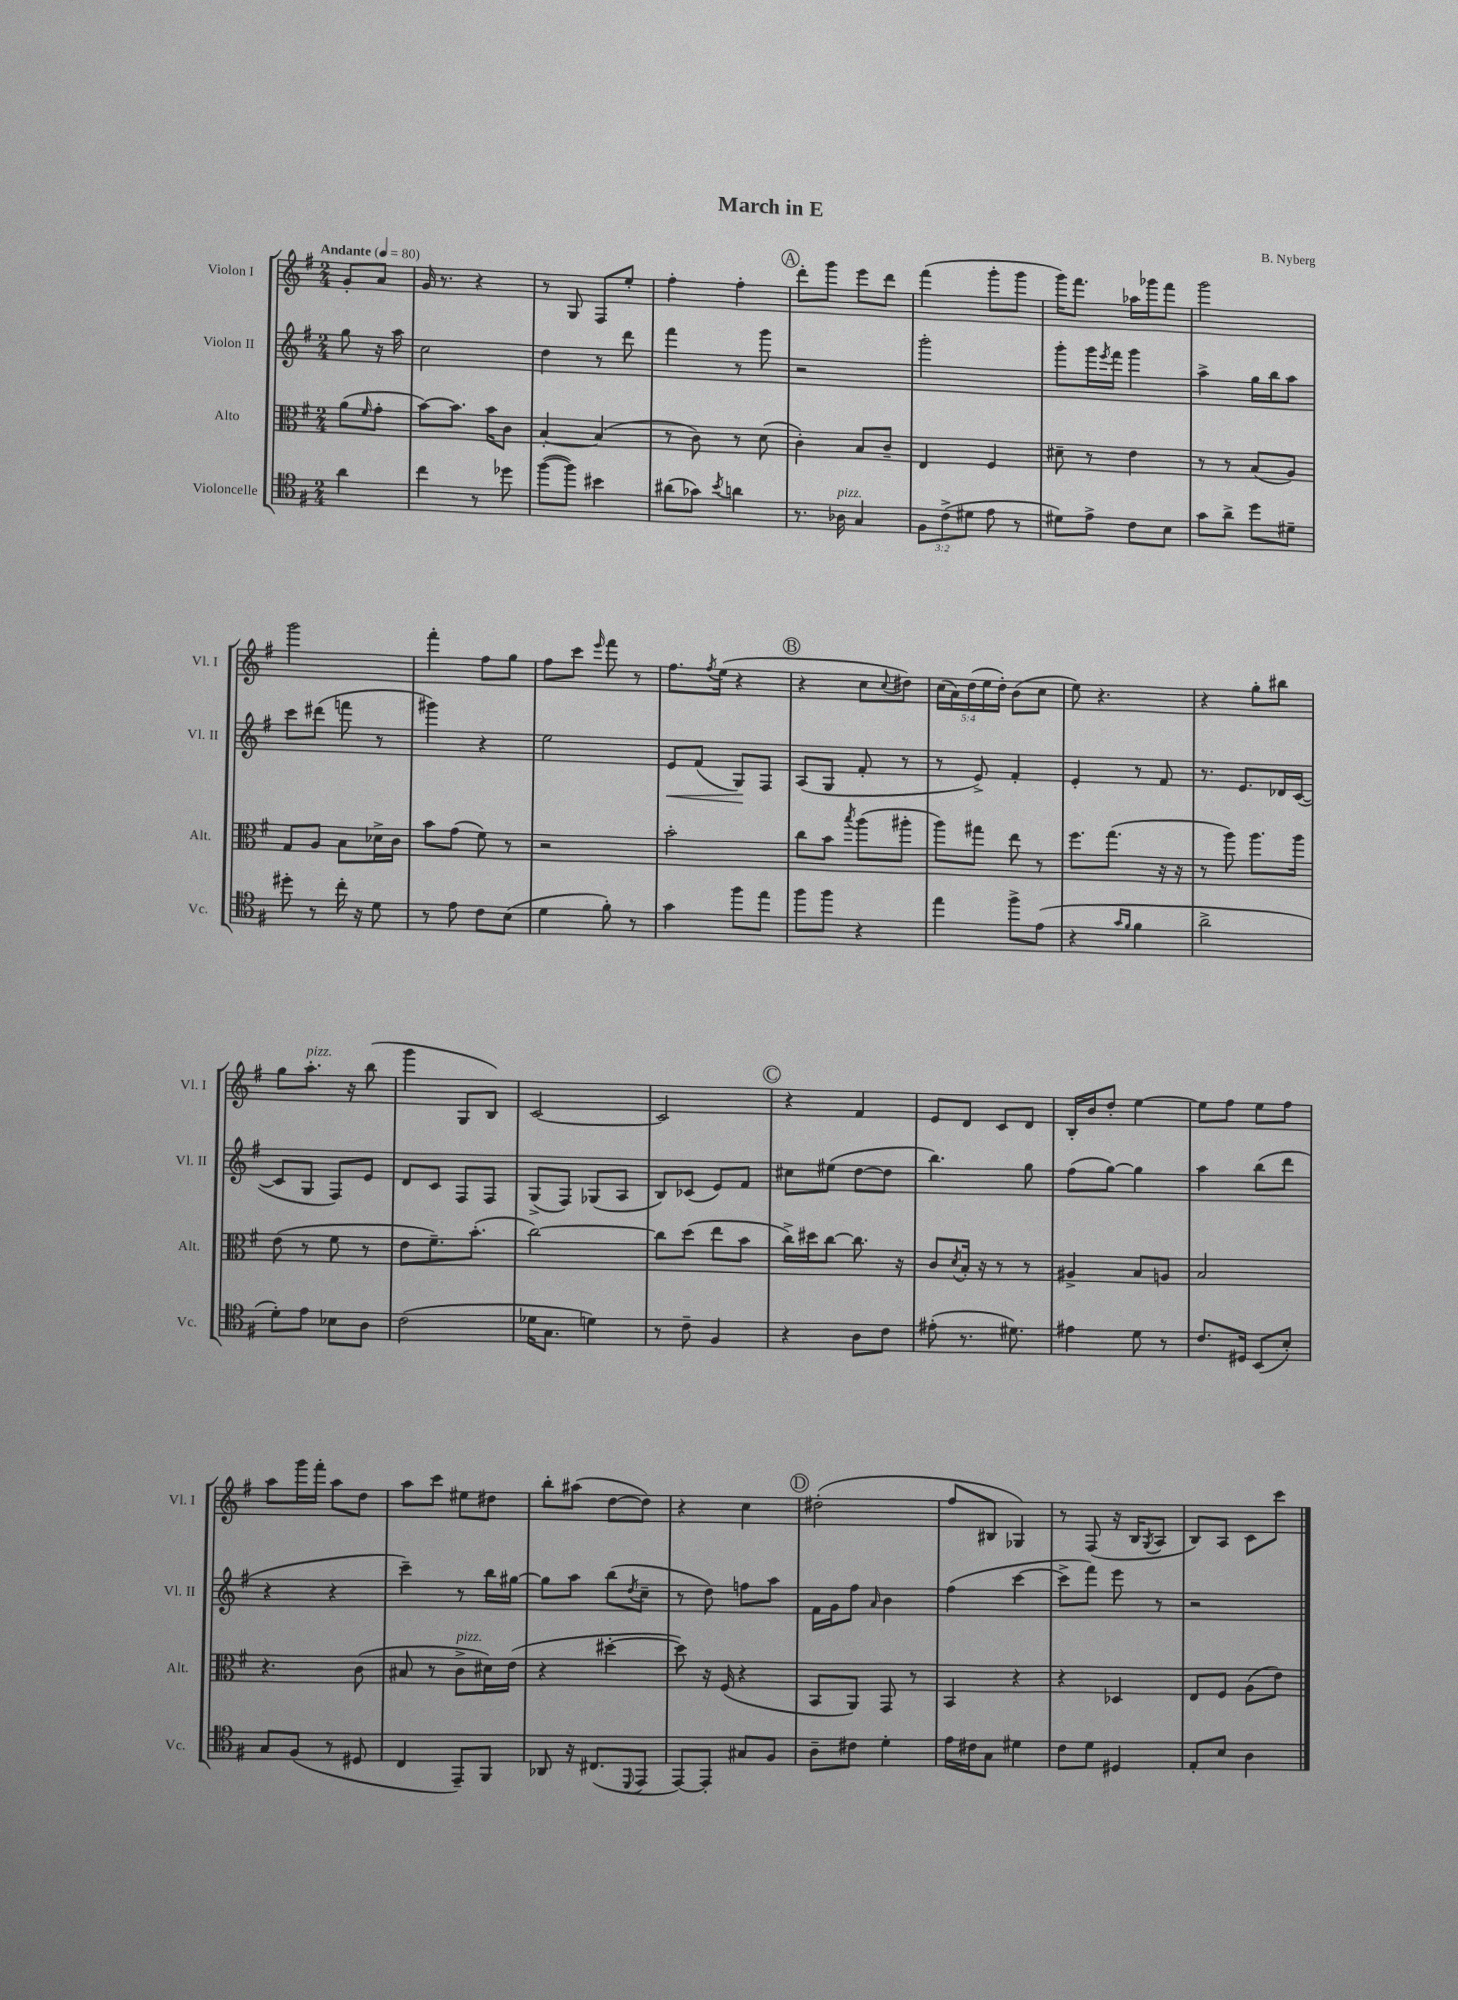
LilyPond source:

\header { title = "March in E" composer = "B. Nyberg" }
<<
\new StaffGroup <<
\new Staff = "s0" \with { instrumentName = "Violon I" shortInstrumentName = "Vl. I" } {
    \clef treble \key g \major \numericTimeSignature \time 2/4 \override Staff.TupletNumber.text = #tuplet-number::calc-fraction-text \partial 4 \tempo "Andante" 4 = 80
    g'8-. a'8 |
    g'16 r8. r4 |
    r8 g8 fis8 e''8-. |
    fis''4-. fis''4-. |
    \mark \markup { \circle "A" } d'''8-. g'''8 e'''8 d'''8 |
    fis'''4( g'''8-. g'''8 |
    g'''16) fis'''8. aes''16 ges'''16 fis'''8 |
    g'''2 |
    g'''2 |
    fis'''4-. fis''8 g''8 |
    fis''8 c'''8 \grace { e'''16 } fis'''8 r8 |
    fis''8. \acciaccatura { fis''8 } e''16( r4 |
    \mark \markup { \circle "B" } r4 c''8 \appoggiatura { c''8 } dis''8) |
    \tuplet 5/4 { c''16( a'16) d''16( e''16 d''16-.) } b'8( c''8 |
    e''8) r4. |
    r4 g''8-. bis''8 |
    g''8 a''8.-.^\markup { \italic "pizz." } r16 b''8( |
    g'''4 g8 b8) |
    c'2~ |
    c'2 |
    \mark \markup { \circle "C" } r4 fis'4 |
    e'8 d'8 c'8 d'8 |
    b16-. b'16 d''8-. e''4~ |
    e''8 fis''8 e''8 fis''8 |
    a''8 g'''16 fis'''16-. a''8 d''8 |
    a''8 c'''8 eis''8 dis''8 |
    b''8-. ais''8( d''8~ d''8) |
    r4 c''4 |
    \mark \markup { \circle "D" } dis''2-.( |
    fis''8 bis8 ges4) |
    r8 fis8( r16 b16 \acciaccatura { g8 } a8 |
    b8) a8 c'8 c'''8 \bar "|." |
}
\new Staff = "s1" \with { instrumentName = "Violon II" shortInstrumentName = "Vl. II" } {
    \clef treble \key g \major \numericTimeSignature \time 2/4 \partial 4
    g''8 r16 a''16 |
    c''2 |
    d''4 r8 d'''8 |
    fis'''4 r8 g'''8 |
    \mark \markup { \circle "A" } r2 |
    g'''2-. |
    g'''8-. g'''16 \acciaccatura { e'''8 } fis'''16 g'''4 |
    a''4-> g''16 b''16 a''8 |
    c'''8 dis'''8( f'''8 r8 |
    gis'''4) r4 |
    e''2 |
    e'8\< fis'8( g8\!) fis8 |
    \mark \markup { \circle "B" } a8( g8 fis'8-. r8 |
    r8 e'8->) fis'4-. |
    e'4-. r8 fis'8 |
    r8. e'8. des'16 c'16~( |
    c'8 g8 fis8) e'8 |
    d'8 c'8 fis8 fis8 |
    g8->( fis8) ges8( a8 |
    b8) ces'8( e'8) fis'8 |
    \mark \markup { \circle "C" } cis''8 eis''8( d''8~ d''8 |
    b''4.) g''8 |
    fis''8( g''8~) g''4 |
    a''4 b''8( d'''8 |
    r4 r4 |
    c'''4--) r8 b''16 gis''16~ |
    gis''8 a''8 b''8( \acciaccatura { d''8 } c''8-- |
    r8 d''8) f''8 a''8 |
    \mark \markup { \circle "D" } fis'16 g'16 fis''8 \grace { a'16 } b'4 |
    fis''4( c'''4~ |
    c'''8-> fis'''8) e'''8 r8 |
    r2 \bar "|." |
}
\new Staff = "s2" \with { instrumentName = "Alto" shortInstrumentName = "Alt." } {
    \clef alto \key g \major \numericTimeSignature \time 2/4 \partial 4
    a'8( \grace { fis'16 } g'8-. |
    b'8~) b'8. b'16 c'8 |
    b4~-. b4( |
    r8 c'8) r8 d'8( |
    \mark \markup { \circle "A" } c'4-.) b8 c'8-- |
    e4 fis4 |
    dis'8-- r8 e'4 |
    r8 r8 b8( a8) |
    g8 a8 b8 des'16-> c'16 |
    b'8 g'8( fis'8) r8 |
    r2 |
    b'2-. |
    \mark \markup { \circle "B" } c''8 b'8 \acciaccatura { b''8 } a''8( ais''8-. |
    a''8) gis''8 e''8 r8 |
    fis''8. g''8.( r16 r16 |
    r8 a''8) a''8. a''16 |
    e'8( r8 fis'8 r8 |
    e'8 fis'8.--) b'8.-.( |
    c''2~) |
    c''8 d''8( e''8 b'8 |
    \mark \markup { \circle "C" } c''16->) dis''16 c''8~ c''8. r16 |
    c'8 \acciaccatura { d'8 } b16-. r16 r8 r8 |
    ais4-> b8 a8 |
    b2 |
    r4. c'8( |
    bis8 r8 c'8->^\markup { \italic "pizz." } dis'16) e'16( |
    r4 dis''4~-. |
    dis''8) r16 fis16( r4 |
    \mark \markup { \circle "D" } b,8 a,8) g,8 r8 |
    b,4 r4 |
    r4 des4 |
    e8 fis8 a8( e'8) \bar "|." |
}
\new Staff = "s3" \with { instrumentName = "Violoncelle" shortInstrumentName = "Vc." } {
    \clef tenor \key g \major \numericTimeSignature \time 2/4 \override Staff.TupletNumber.text = #tuplet-number::calc-fraction-text \partial 4
    a'4 |
    c''4 r8 des''8 |
    fis''8~( fis''8) bis'4 |
    ais'8( ges'8) \acciaccatura { b'8 } a'4 |
    \mark \markup { \circle "A" } r8. aes16^\markup { \italic "pizz." } g4 |
    \tuplet 3/2 { fis8 c'8->( dis'8 } e'8 r8 |
    dis'8) e'8-> c'8 b8 |
    g'8 a'8-> d''8 dis'8-- |
    dis''8-. r8 c''16-. r16 d'8 |
    r8 e'8 c'8 b8( |
    d'4 fis'8-.) r8 |
    g'4 fis''8 e''8 |
    \mark \markup { \circle "B" } fis''8 fis''8 r4 |
    e''4 fis''8-> e'8( |
    r4 \grace { g'16 fis'16 } fis'4 |
    a'2-> |
    d'8-.) e'8 bes8 a8 |
    c'2( |
    des'16 g8. d'4) |
    r8 c'8-- fis4 |
    \mark \markup { \circle "C" } r4 a8 c'8 |
    eis'8-.( r8. dis'8.) |
    eis'4 d'8 r8 |
    c'8. dis16 b,8( b8-.) |
    g8 fis8( r8 dis8 |
    c4 e,8--) fis,8 |
    aes,8 r16 cis8.( \appoggiatura { d,8 } e,8 |
    e,8~) e,8-. gis8 fis8 |
    \mark \markup { \circle "D" } a8-- cis'8 d'4-. |
    e'16 cis'16 g8 dis'4 |
    c'8 d'8 dis4 |
    e8-. b8 a4 \bar "|." |
}
>>
>>
\layout { \context { \Score \remove "Bar_number_engraver" } }
